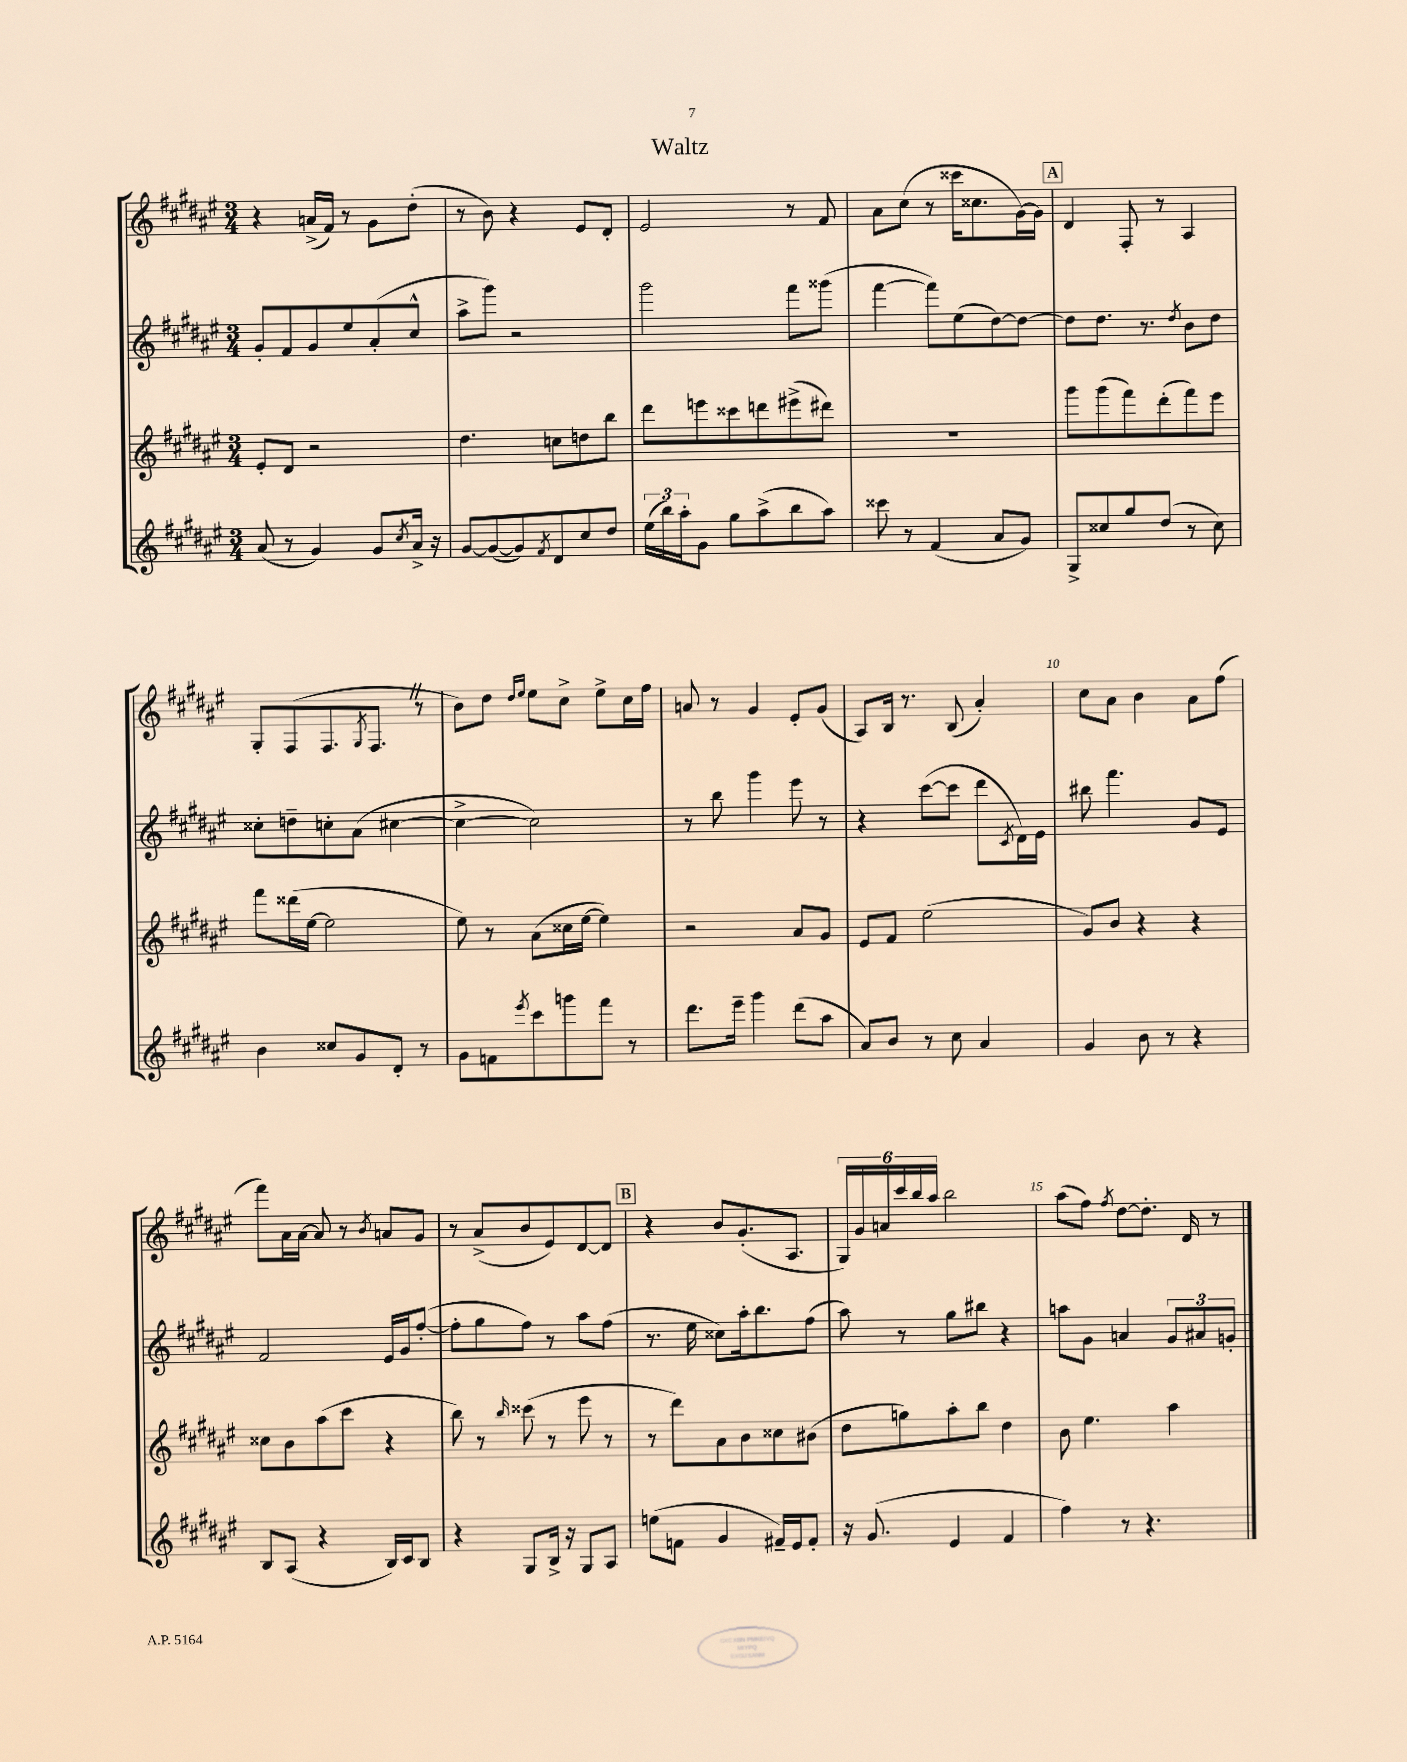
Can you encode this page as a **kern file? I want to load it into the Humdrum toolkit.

**kern	**kern	**kern	**kern
*staff4	*staff3	*staff2	*staff1
*clefG2	*clefG2	*clefG2	*clefG2
*k[f#c#g#d#a#e#]	*k[f#c#g#d#a#e#]	*k[f#c#g#d#a#e#]	*k[f#c#g#d#a#e#]
*M3/4	*M3/4	*M3/4	*M3/4
(8a#	8e#'	8g#'	4r
8r	8d#	8f#	.
4g#)	2r	8g#	(16a^
.	.	.	16f#)
.	.	8ee#	8r
8g#	.	(8a#'	8g#
8qcc#	.	.	.
16a#^	.	8cc#^^	(8dd#'
16r	.	.	.
=	=	=	=
[8g#	4.dd#	8aa#^	8r
(8g#_	.	8ggg#)	8b)
8g#])	.	2r	4r
8qf#	.	.	.
8d#	8cc	.	.
8cc#	8dd	.	8e#
8dd#	8bb	.	8d#'
=	=	=	=
(24ee#	8ddd#	2ggg#	2e#
24bb)	.	.	.
24aa#'	.	.	.
8g#	8eee	.	.
8gg#	8ccc##	.	.
(8aa#^	8ddd	.	.
8bb	(8eee#^	8fff#	8r
8aa#)	8ddd#)	(8ggg##	8f#
=	=	=	=
8ccc##	2.r	[4fff#	8a#
8r	.	.	(8cc#
(4f#	.	8fff#])	8r
.	.	(8ee#	16ccc##
.	.	.	8.cc##
8a#	.	[8dd#)	.
8g#)	.	8dd#_	[16g#)
.	.	.	16g#]
=	=	=	=
8G#^	8ggg#	8dd#]	4d#
8cc##	(8ggg#	8.dd#	.
8gg#	8fff#)	.	8F#'
.	.	8.r	.
(8dd#	(8ddd#'	.	8r
.	.	8qdd#	.
8r	8fff#)	8b	4A#
8cc##)	8eee#	8dd#	.
=	=	=	=
4b	8fff#	8cc##'	8G#'
.	(16ddd##	8dd~	(8F#
.	[16ee#	.	.
8cc##	2ee#]	8cc'	8.F#
8g#	.	(8a#	.
.	.	.	8qG#
.	.	.	8.F#
8d#'	.	[4cc#	.
8r	.	.	8r
=	=	=	=
8g#	8ee#)	4cc#^_	8b)
8f	8r	.	8dd#
.	.	.	16qqdd#
8qeee#	.	.	16qqee#
8ccc#	(8a#	2cc#])	8ee#
8ggg	16cc##	.	8cc#^
.	[16ee#	.	.
8fff#	4ee#])	.	8ee#^
8r	.	.	16cc#
.	.	.	16ff#
=	=	=	=
8.ddd#	2r	8r	8a
.	.	8bb	8r
16eee#~	.	.	.
4ggg#	.	4ggg#	4g#
(8ddd#	8a#	8eee#	8e#'
8aa#	8g#	8r	(8g#
=	=	=	=
8a#)	8e#	4r	8A#)
8b	8f#	.	16B
.	.	.	8.r
8r	(2ee#	([8ccc#	.
8cc#	.	8ccc#]	(8B
4a#	.	8ddd#	4a#')
.	.	8qc#	.
.	.	16d#)	.
.	.	16e#	.
=	=	=	=
4g#	8g#)	8bb#	8cc#
.	8b	4.fff#	8a#
8b	4r	.	4b
8r	.	.	.
4r	4r	8g#	8a#
.	.	8e#	(8ff#
=	=	=	=
8B	8cc##	2f#	8fff#)
(8A#	8b	.	16a#
.	.	.	[16a#
4r	(8aa#	.	8a#]
.	8ccc#	.	8r
.	.	.	8qb
16B)	4r	16e#	8a
16c#	.	16g#	.
8B	.	([8ff#'	8g#
=	=	=	=
4r	8bb)	8ff#']	8r
.	8r	8gg#	(8a#^
.	16qqbb	.	.
8G#	(8ccc##	8ff#)	8b
16B^	8r	8r	8e#)
16r	.	.	.
8G#	8eee#	8aa#	[8d#
8A#	8r	(8ff#	8d#]
=	=	=	=
(8ee	8r	8.r	4r
8f	8ddd#)	.	.
.	.	16ee#	.
4g#	8a#	8cc##)	8b
.	8b	16aa#'	(8.g#'
.	.	8.bb	.
16f#~)	8cc##	.	.
16e#	.	.	8.A#
8f#'	(8b#	(8ff#	.
=	=	=	=
16r	8dd#	8aa#)	24G#)
.	.	.	24g#
(8.g#	.	.	.
.	.	.	24a
.	8gg)	8r	24ccc#
.	.	.	24bb
.	.	.	24aa#
4e#	8aa#'	8gg#	2bb
.	8bb	8bb#	.
4f#	4dd#	4r	.
=	=	=	=
4ff#)	8b	8aa	(8aa#
.	4.ee#	8g#	8ff#)
.	.	.	8qff#
8r	.	4a	[8dd#
4.r	.	.	8.dd#']
.	4aa#	12g#	.
.	.	.	16d#
.	.	12a#	.
.	.	.	8r
.	.	12g'	.
==	==	==	==
*-	*-	*-	*-
